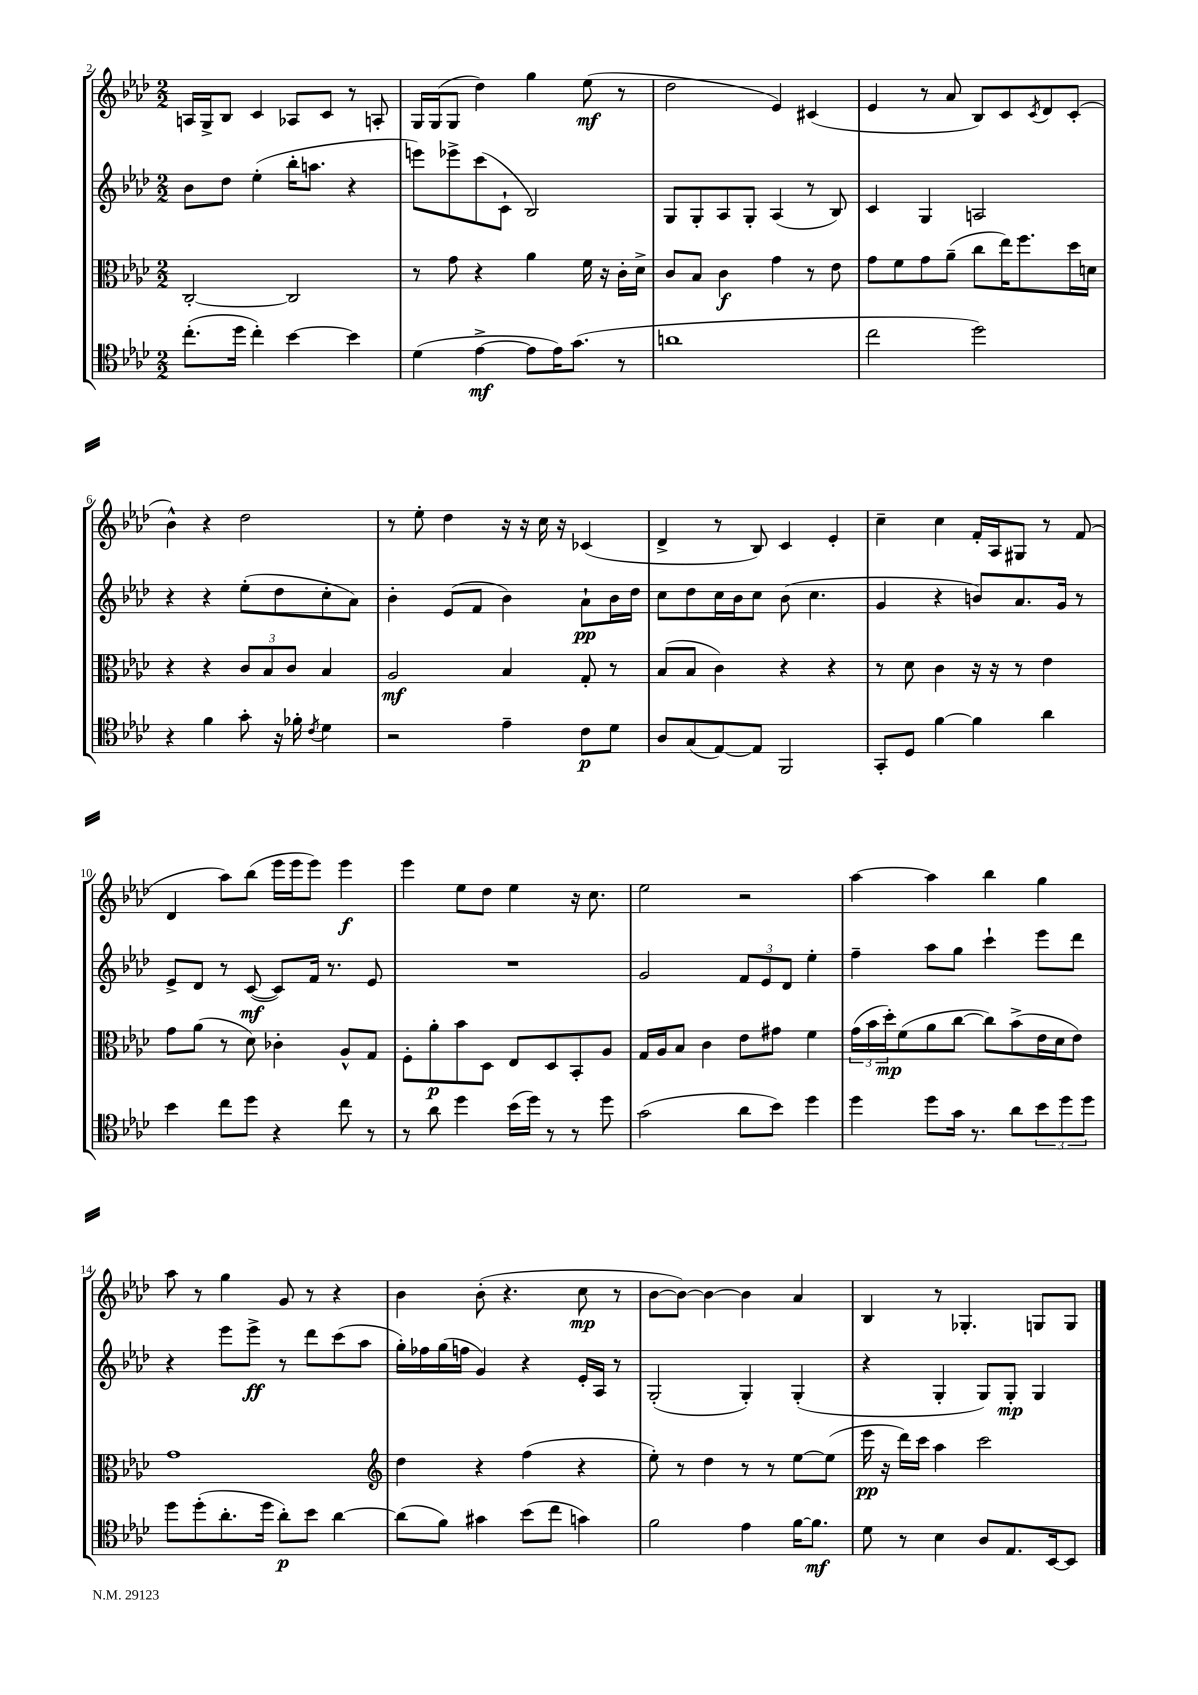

**kern	**kern	**kern	**kern
*staff4	*staff3	*staff2	*staff1
*clefC4	*clefC3	*clefG2	*clefG2
*k[b-e-a-d-]	*k[b-e-a-d-]	*k[b-e-a-d-]	*k[b-e-a-d-]
*M2/2	*M2/2	*M2/2	*M2/2
(8.cc'	[2C'	8b-	16A
.	.	.	16G^
.	.	8dd-	8B-
16dd-	.	.	.
4cc')	.	(4ee-'	4c
[4b-	2C]	16bb-'	8A-
.	.	8.aa	.
.	.	.	8c
4b-]	.	4r	8r
.	.	.	8A'
=	=	=	=
(4d-	8r	8eee)	16G
.	.	.	(16G
.	8g	8eee-^	8G
[4e-^	4r	(8ccc	4dd-)
.	.	8c`	.
8e-]	4a-	2B-)	4gg
16e-)	.	.	.
(8.g	.	.	.
.	16f	.	(8ee-
.	16r	.	.
8r	16c'	.	8r
.	16d-^	.	.
=	=	=	=
1a	8c	8G	2dd-
.	8B-	8G'	.
.	4c	8A-	.
.	.	8G'	.
.	4g	(4A-	4e-)
.	8r	8r	(4c#
.	8e-	8B-)	.
=	=	=	=
2cc	8g	4c	4e-
.	8f	.	.
.	8g	4G	8r
.	(8a-~	.	8a-
2dd-)	8cc	2A	8B-)
.	16ee-)	.	8c
.	8.ff	.	.
.	.	.	8qc
.	.	.	8d-
.	16dd-	.	(8c'
.	16d	.	.
=	=	=	=
4r	4r	4r	4b-^^)
4f	4r	4r	4r
8g'	12c	(8ee-'	2dd-
.	12B-	.	.
16r	.	8dd-	.
.	12c	.	.
16f-'	.	.	.
8qc	.	.	.
4d-	4B-	8cc'	.
.	.	8a-)	.
=	=	=	=
2r	2A-	4b-'	8r
.	.	.	8ee-'
.	.	(8e-	4dd-
.	.	8f	.
4e-~	4B-	4b-)	16r
.	.	.	16r
.	.	.	16cc
.	.	.	16r
8c	8G'	8a-`	(4c-
8d-	8r	16b-	.
.	.	16dd-	.
=	=	=	=
8A-	(8B-	8cc	4d-^
(8G	8B-	8dd-	.
[8E-)	4c)	16cc	8r
.	.	16b-	.
8E-]	.	8cc	8B-)
2FF	4r	(8b-	4c
.	.	4.cc	.
.	4r	.	4e-'
=	=	=	=
8GG'	8r	4g	4cc~
8D-	8d-	.	.
[4f	4c	4r	4cc
4f]	16r	8b)	16f'
.	16r	.	16A-
.	8r	8.a-	8G#
4a-	4e-	.	8r
.	.	16g	.
.	.	8r	(8f
=	=	=	=
4b-	8g	8e-^	4d-
.	(8a-	8d-	.
8cc	8r	8r	8aa-)
8dd-	8d-)	([8c	(8bb-
4r	4c-'	8c])	16eee-
.	.	.	16eee-
.	.	16f	8eee-)
.	.	8.r	.
8cc	8A-^^	.	4eee-
8r	8G	8e-	.
=	=	=	=
8r	8F'	1r	4eee-
8a-	8a-'	.	.
4dd-	8b-	.	8ee-
.	8D-	.	8dd-
(16b-	8E-	.	4ee-
16dd-)	.	.	.
8r	8D-	.	.
8r	8BB-'	.	16r
.	.	.	8.cc
8dd-	8A-	.	.
=	=	=	=
(2g	16G	2g	2ee-
.	16A-	.	.
.	8B-	.	.
.	4c	.	.
8a-	8e-	12f	2r
.	.	12e-	.
8b-)	8g#	.	.
.	.	12d-	.
4dd-	4f	4ee-'	.
=	=	=	=
4dd-	(24g	4ff~	[4aa-
.	24b-	.	.
.	24dd-')	.	.
.	(8f	.	.
8dd-	8a-	8aa-	4aa-]
16g	[8cc	8gg	.
8.r	.	.	.
.	8cc])	4ccc`	4bb-
8a-	(8b-^	.	.
12b-	16e-	8eee-	4gg
.	16d-	.	.
12dd-	.	.	.
.	8e-)	8ddd-	.
12dd-	.	.	.
=	=	=	=
8dd-	1g	4r	8aa-
(8dd-'	.	.	8r
8.a-'	.	8eee-	4gg
.	.	8eee-^	.
16dd-	.	.	.
8a-')	.	8r	8g
8b-	.	8ddd-	8r
[4a-	.	(8ccc	4r
.	.	8aa-	.
=	=	=	=
*	*clefG2	*	*
(8a-]	4dd-	16gg')	4b-
.	.	16ff-	.
8f)	.	(16gg	.
.	.	16ff	.
4g#	4r	4g)	(8b-'
.	.	.	4.r
(8b-	(4ff	4r	.
8cc	.	.	.
4g)	4r	16e-'	8cc
.	.	16A-	.
.	.	8r	8r
=	=	=	=
2f	8ee-')	(2G'	[8b-
.	8r	.	8b-_)
.	4dd-	.	4b-_
4e-	8r	4G')	4b-]
.	8r	.	.
[16f	[8ee-	(4G'	4a-
8.f]	.	.	.
.	(8ee-]	.	.
=	=	=	=
8d-	16eee-	4r	4B-
.	16r	.	.
8r	16ddd-)	.	.
.	16ccc	.	.
4B-	4aa-	4G'	8r
.	.	.	4.G-'
8A-	2ccc	8G)	.
8.E-	.	8G'	.
.	.	4G	8G
[16BB-	.	.	.
8BB-]	.	.	8G
==	==	==	==
*-	*-	*-	*-
